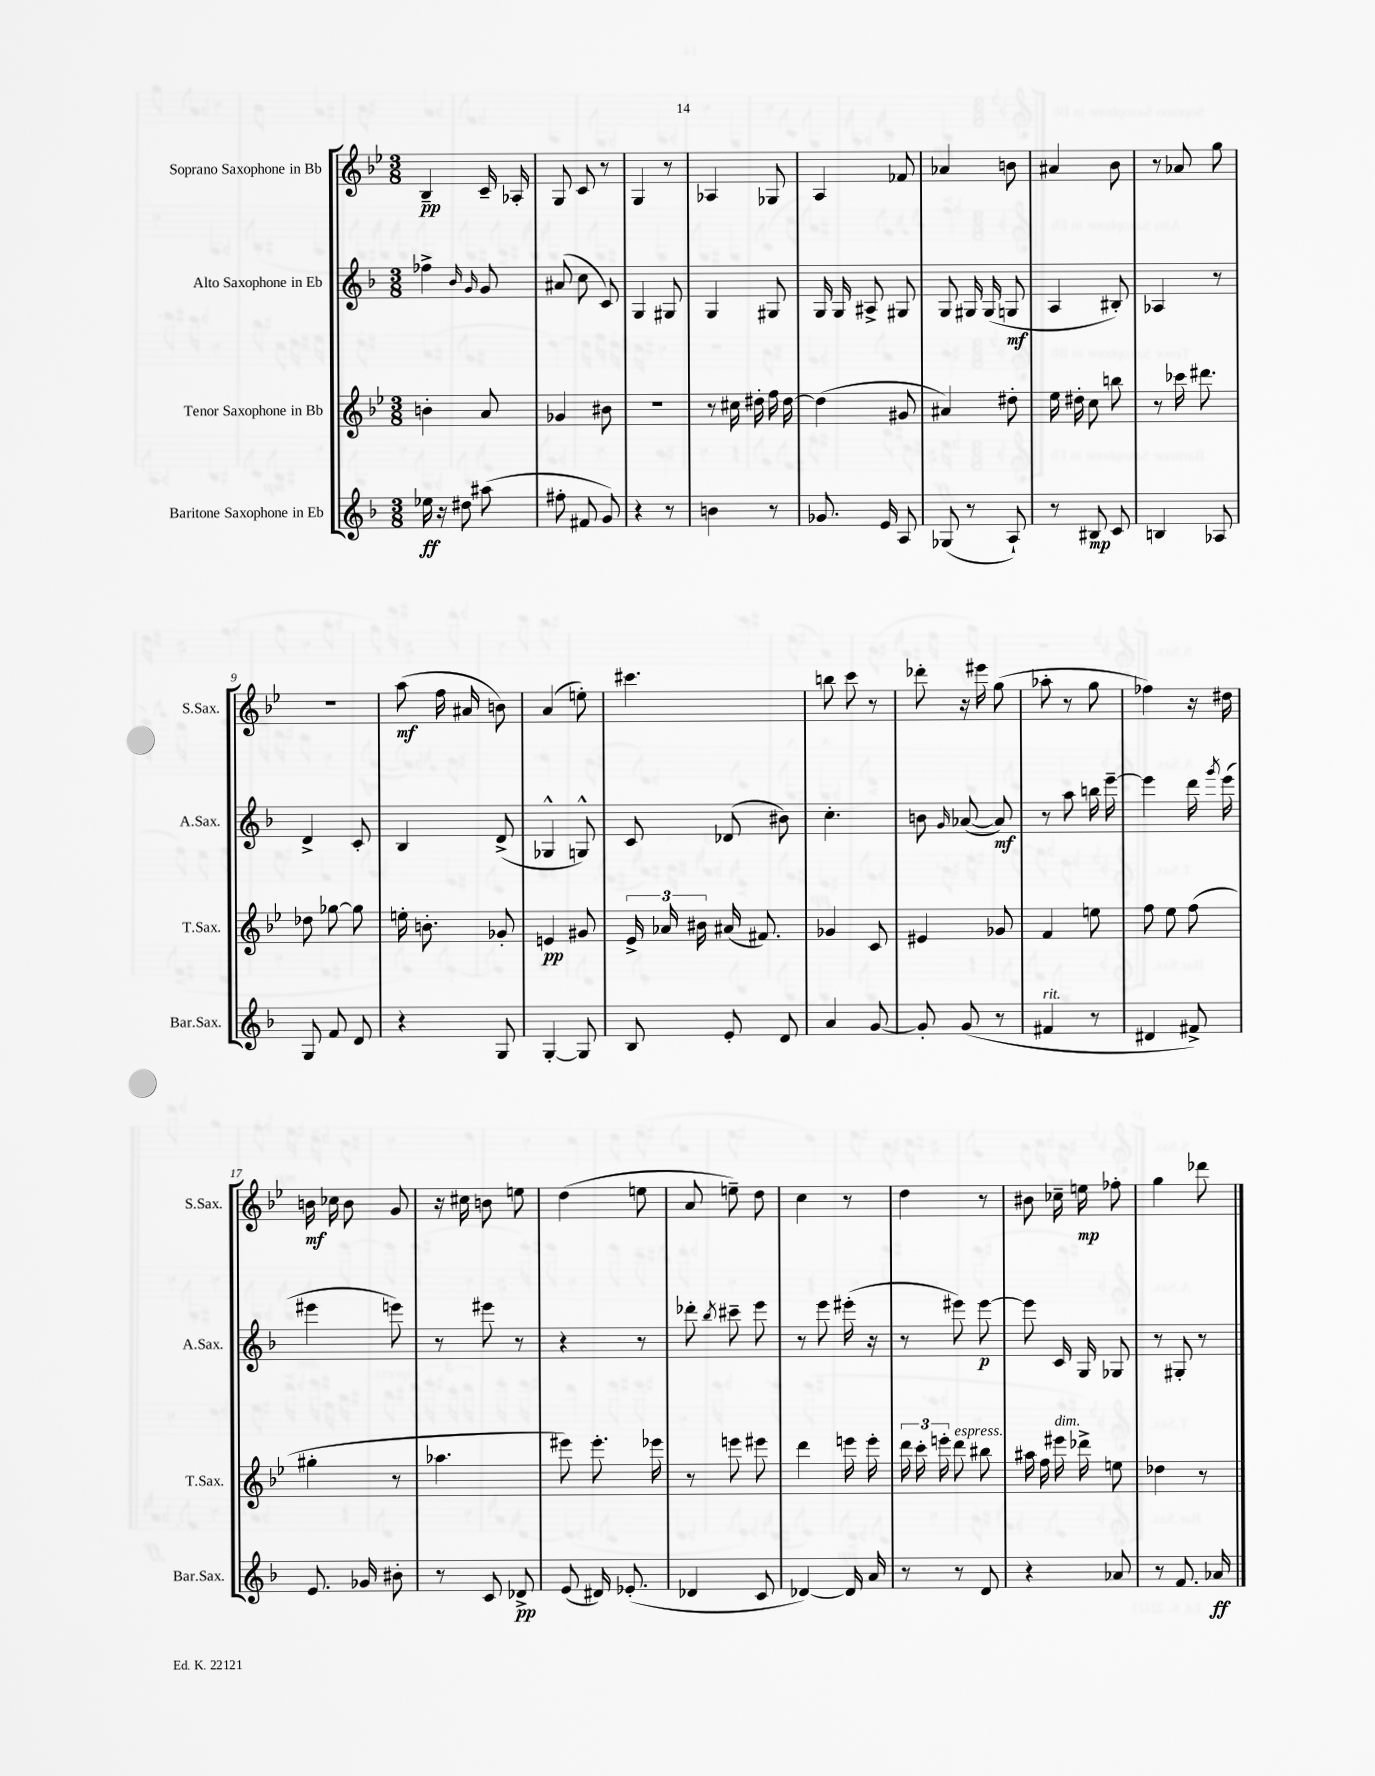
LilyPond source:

<<
\new StaffGroup <<
\new Staff = "s0" \with { instrumentName = "Soprano Saxophone in Bb" shortInstrumentName = "S.Sax." } {
    \clef treble \key bes \major \numericTimeSignature \time 3/8
    \autoBeamOff bes4--\pp c'16-- aes16-. |
    g8 c'8 r8 |
    g4 r8 |
    aes4 ges8 |
    a4 fes'8 |
    aes'4 b'8 |
    ais'4 bes'8 |
    r8 aes'8 g''8 |
    R4. |
    a''8\mf( f''16 ais'16 b'8) |
    a'4( e''8-.) |
    cis'''4. |
    b''8 c'''8 r8 |
    des'''8-. r16 eis'''16 g''8( |
    aes''8-. r8 g''8 |
    fes''4) r16 dis''16 |
    b'16\mf ces''16 b'8 g'8 |
    r16 cis''16 b'8 e''8 |
    d''4( e''8 |
    a'8 e''8--) d''8 |
    c''4 r8 |
    d''4 r8 |
    bis'8 ces''16-- e''16\mp fes''8-. |
    g''4 des'''8 \bar "|." |
}
\new Staff = "s1" \with { instrumentName = "Alto Saxophone in Eb" shortInstrumentName = "A.Sax." } {
    \clef treble \key f \major \numericTimeSignature \time 3/8
    \autoBeamOff fes''4-> \grace { bes'16 g'16 } g'8 |
    ais'8( c''8 c'8) |
    g4 gis8 |
    g4 gis8 |
    g16 g16 ais8-> gis8 |
    g8 gis16 gis16( g8\mf |
    a4 bis8-.) |
    aes4 r8 |
    d'4-> c'8-. |
    bes4 d'8->( |
    ges4-^ g8-^) |
    c'8 des'8( bis'8) |
    c''4.-. |
    b'8 \grace { g'16 } aes'8~( aes'8\mf) |
    r8 a''8 b''16 e'''16~-- |
    e'''4 d'''16 \acciaccatura { g'''8 } e'''16( |
    eis'''4 e'''8) |
    r8 eis'''8 r8 |
    r4 r8 |
    des'''8-. \acciaccatura { bes''8 } cis'''8-- e'''8 |
    r8 e'''8 eis'''16-.( r16 |
    r8 eis'''8) eis'''8~\p |
    eis'''8 c'16 g16 ges8 |
    r8 gis8-. r8 \bar "|." |
}
\new Staff = "s2" \with { instrumentName = "Tenor Saxophone in Bb" shortInstrumentName = "T.Sax." } {
    \clef treble \key bes \major \numericTimeSignature \time 3/8
    \autoBeamOff b'4-. a'8 |
    ges'4 bis'8 |
    r4. |
    r8 cis''16 dis''16-. f''16 dis''16~ |
    dis''4( gis'8 |
    ais'4) dis''8-. |
    ees''16 dis''16-. c''8 b''8 |
    r8 ces'''16 dis'''8. |
    des''8 ges''8~ ges''8 |
    e''16-. b'8.-. ges'8-. |
    e'4\pp gis'8 |
    \tuplet 3/2 { ees'16-> aes'16 bis'16 } ais'16( fis'8.) |
    ges'4 c'8 |
    eis'4 ges'8 |
    f'4 e''8 |
    f''8 ees''8 f''8( |
    gis''4-. r8 |
    aes''4. |
    eis'''8) eis'''8.-. ees'''16 |
    r8 e'''8 eis'''8 |
    d'''4 e'''16 e'''16-. |
    \tuplet 3/2 { d'''16 c'''16-. e'''16-. } d'''8^\markup { \italic "espress." } bis''8 |
    ais''16 f''16 eis'''16^\markup { \italic "dim." } des'''16-> e''8 |
    des''4 r8 \bar "|." |
}
\new Staff = "s3" \with { instrumentName = "Baritone Saxophone in Eb" shortInstrumentName = "Bar.Sax." } {
    \clef treble \key f \major \numericTimeSignature \time 3/8
    \autoBeamOff ees''16\ff r16 dis''8 ais''8( |
    fis''8-. fis'8 g'8) |
    r4 r8 |
    b'4 r8 |
    ges'8. e'16 a8 |
    ges8( r8 a8-!) |
    r8 bis8\mp c'8 |
    b4 aes8 |
    g8 f'8 d'8 |
    r4 g8 |
    g4~-. g8 |
    bes8 e'8-. d'8 |
    a'4 g'8~ |
    g'8-. g'8( r8 |
    fis'4^\markup { \italic "rit." } r8 |
    dis'4 fis'8->) |
    e'8. ges'16 bis'8-. |
    r8 c'8 des'8->\pp |
    e'8( dis'16) ees'8.-.( |
    des'4 c'8 |
    des'4~) des'16 a'16 |
    r8 r8 d'8 |
    r4 aes'8 |
    r8 f'8. aes'16\ff \bar "|." |
}
>>
>>
